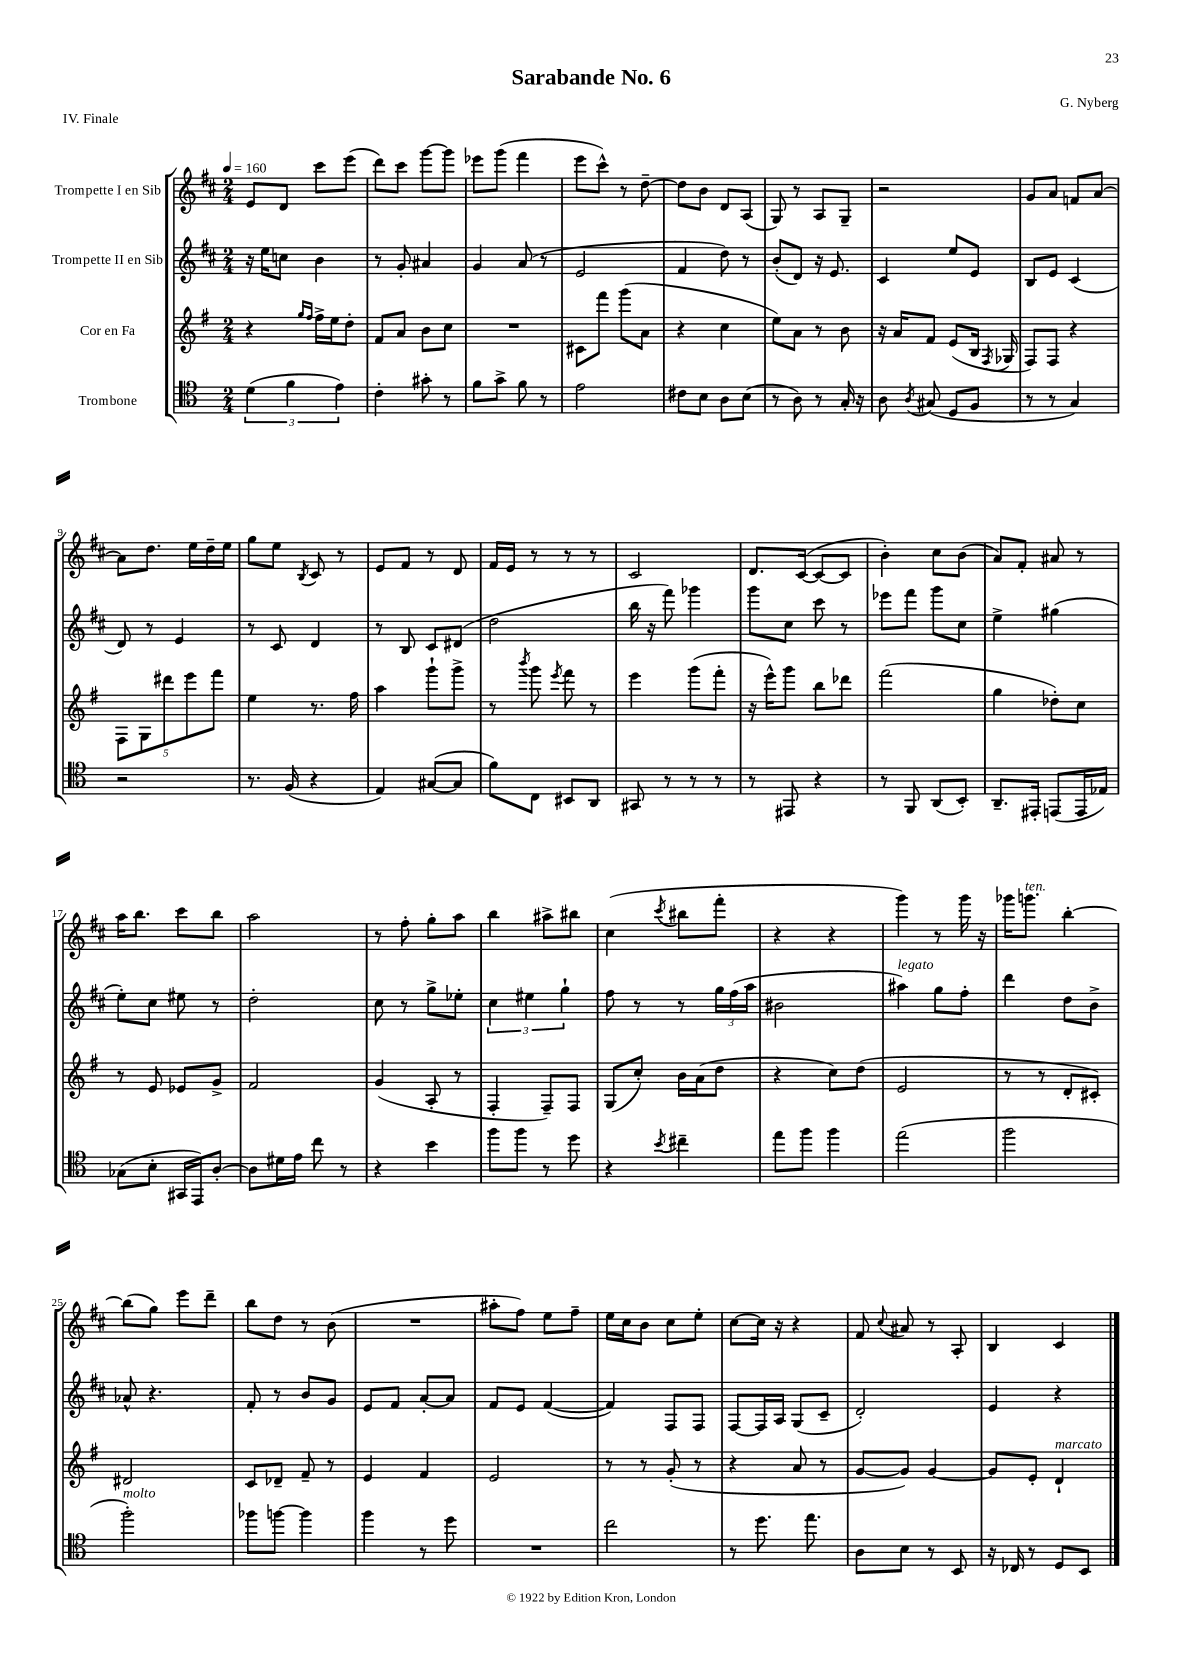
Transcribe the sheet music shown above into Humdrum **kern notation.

**kern	**kern	**kern	**kern
*staff4	*staff3	*staff2	*staff1
*clefC4	*clefG2	*clefG2	*clefG2
*k[]	*k[f#]	*k[f#c#]	*k[f#c#]
*M2/4	*M2/4	*M2/4	*M2/4
*MM160	*MM160	*MM160	*MM160
(6d	4r	16r	8e
.	.	16ee	.
.	.	8cc	8d
6f	.	.	.
.	16qqgg	.	.
.	16qqff#	.	.
.	16ff#^	4b	8ccc#
.	16ee	.	.
6e)	.	.	.
.	8dd'	.	(8eee
=	=	=	=
4c'	8f#	8r	8ddd)
.	8a	8g'	8ccc#
8g#'	8b	4a#	[8ggg
8r	8cc	.	8ggg]
=	=	=	=
8f	2r	4g	8eee-
8g^	.	.	(8ggg
8f	.	(8a	4fff#
8r	.	8r	.
=	=	=	=
2e	8c#	2e	8eee
.	8fff#	.	8ccc#^^)
.	(8ggg	.	8r
.	8a	.	[8dd~
=	=	=	=
8c#	4r	4f#	8dd]
8B	.	.	8b
8A	4cc	8dd)	8d
(8B	.	8r	(8A
=	=	=	=
8r	8ee)	(8b'	8G)
8A)	8a	8d)	8r
8r	8r	16r	8A
.	.	8.e	.
16G'	8b	.	8G~
16r	.	.	.
=	=	=	=
8A	16r	4c#	2r
.	16a	.	.
8qA	.	.	.
(8G#	8f#	.	.
8D	(8e	8ee	.
8F	16B	8e	.
.	8qF#	.	.
.	16G-	.	.
=	=	=	=
8r	8F#)	8B	8g
8r	8F#	8e	8a
4G)	4r	(4c#	8f
.	.	.	[8a
=	=	=	=
2r	10F#	8d)	8a]
.	10G	.	.
.	.	8r	8.dd
.	10ddd#	.	.
.	.	4e	.
.	10eee	.	.
.	.	.	16ee
.	.	.	16dd~
.	10fff#	.	.
.	.	.	16ee
=	=	=	=
8.r	4ee	8r	8gg
.	.	8c#	8ee
(16F	.	.	.
.	.	.	8qB
4r	8.r	4d	8c#
.	.	.	8r
.	16ff#	.	.
=	=	=	=
4E)	4aa	8r	8e
.	.	8B	8f#
([8G#	8ggg`	8c#	8r
8G#]	8ggg^	(8d#	8d
=	=	=	=
8f)	8r	2dd	16f#
.	.	.	16e
.	8qbbb	.	.
8C	8ggg	.	8r
.	8qeee	.	.
8BB#	8fff#	.	8r
8AA	8r	.	8r
=	=	=	=
8GG#	4eee	16bb	2c#
.	.	16r	.
8r	.	8fff#)	.
8r	(8ggg	4ggg-	.
8r	8fff#'	.	.
=	=	=	=
8r	16r	8ggg	8.d
.	16eee^^)	.	.
8EE#	8ggg	8cc#	.
.	.	.	([16c#
4r	8bb	8ccc#	8c#_
.	8ddd-	8r	8c#]
=	=	=	=
8r	(2fff#	8eee-	4b')
8FF	.	8fff#	.
(8AA	.	8ggg	8cc#
8BB')	.	8cc#	(8b
=	=	=	=
8.AA~	4gg	4ee^	8a)
.	.	.	8f#'
16EE#'	.	.	.
(8EE	8dd-')	(4gg#	8a#
16EE	8cc	.	8r
16E-)	.	.	.
=	=	=	=
(8G-	8r	8ee')	16aa
.	.	.	8.bb
8B'	8e	8cc#	.
16GG#	8e-	8ee#	8ccc#
16EE)	.	.	.
[8A'	8g^	8r	8bb
=	=	=	=
8A]	2f#	2dd'	2aa
16d#	.	.	.
16e	.	.	.
8cc	.	.	.
8r	.	.	.
=	=	=	=
4r	(4g	8cc#	8r
.	.	8r	8ff#'
4b	8A'	8gg^	8gg'
.	8r	8ee-'	8aa
=	=	=	=
8ff	4F#'	6cc#	4bb
8ff	.	.	.
.	.	6ee#	.
8r	8F#~)	.	8aa#^
.	.	6gg`	.
8dd	8F#	.	8bb#
=	=	=	=
4r	(8G	8ff#	(4cc#
.	8cc')	8r	.
8qb	.	.	8qccc#
4cc#~	16b	8r	8bb#
.	(16a	.	.
.	8dd	24gg	8fff#'
.	.	(24ff#	.
.	.	24aa	.
=	=	=	=
8ee	4r	2b#	4r
8ff	.	.	.
4ff	8cc)	.	4r
.	(8dd	.	.
=	=	=	=
(2ee	2e	4aa#)	4ggg)
.	.	8gg	8r
.	.	8ff#'	16ggg
.	.	.	16r
=	=	=	=
2ff	8r	4ddd	16ggg-
.	.	.	8.ggg
.	8r	.	.
.	8d'	8dd	[4bb'
.	8c#')	8b^	.
=	=	=	=
2ff')	2d#	8a-^^	(8bb]
.	.	4.r	8gg)
.	.	.	8eee
.	.	.	8ddd~
=	=	=	=
8ff-	8c	8f#'	8bb
[8ff	8d-~	8r	8dd
4ff]	8f#~	8b	8r
.	8r	8g	(8b
=	=	=	=
4ff	4e	8e	2r
.	.	8f#	.
8r	4f#	[8a'	.
8dd	.	8a]	.
=	=	=	=
2r	2e	8f#	8aa#'
.	.	8e	8ff#)
.	.	([4f#	8ee
.	.	.	8ff#~
=	=	=	=
2cc	8r	4f#])	16ee
.	.	.	16cc#
.	8r	.	8b
.	(8g'	8F#	8cc#
.	8r	8F#	8ee'
=	=	=	=
8r	4r	[8F#	[8cc#
8.dd	.	16F#]	16cc#]
.	.	16A	16r
.	8a	(8G	4r
8.ee	.	.	.
.	8r	8c#~	.
=	=	=	=
8A	[8g	2d')	8f#
.	.	.	8qqcc#
8B	8g])	.	8a#
8r	[4g	.	8r
8BB	.	.	8A'
=	=	=	=
16r	8g]	4e	4B
16C-	.	.	.
8r	8e'	.	.
8D	4d`	4r	4c#
8BB	.	.	.
==	==	==	==
*-	*-	*-	*-
